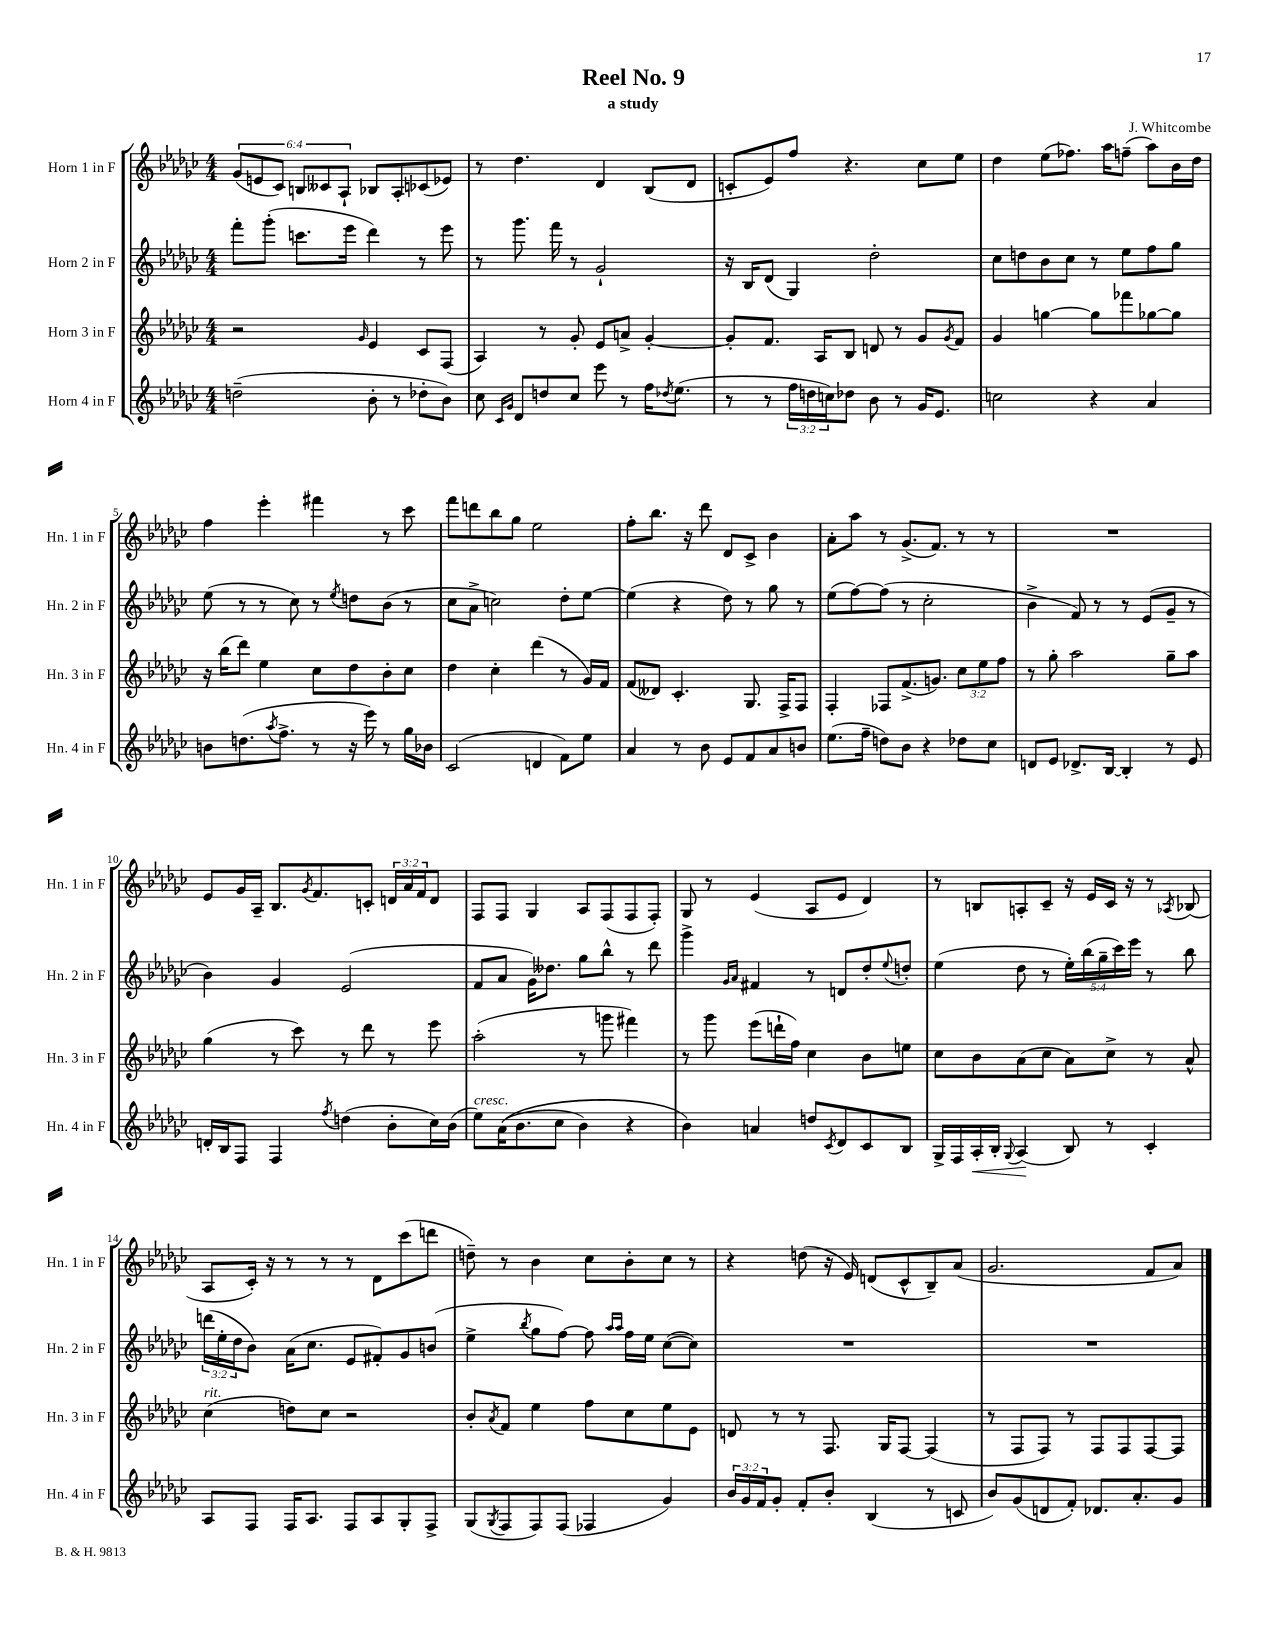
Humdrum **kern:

**kern	**kern	**kern	**kern
*staff4	*staff3	*staff2	*staff1
*clefG2	*clefG2	*clefG2	*clefG2
*k[b-e-a-d-g-c-]	*k[b-e-a-d-g-c-]	*k[b-e-a-d-g-c-]	*k[b-e-a-d-g-c-]
*M4/4	*M4/4	*M4/4	*M4/4
(2dd~	2r	8fff'	(12g-
.	.	.	12e
.	.	(8ggg-'	.
.	.	.	12c-)
.	.	8.ccc	12B
.	.	.	12c--
.	.	.	12A-`
.	.	16eee-	.
.	16qqg-	.	.
8b-'	4e-	4ddd-)	8B-
8r	.	.	8A-'
8dd-'	8c-	8r	(8c-
8b-)	(8F	8eee-	8e-)
=	=	=	=
8cc-	4A-)	8r	8r
16qqc-	.	.	.
16qqg-	.	.	.
8d-	.	8.ggg-	4.dd-
8dd	8r	.	.
.	.	16fff	.
8cc-	8g-'	8r	.
8eee-	8e-	2g-`	4d-
8r	8a^	.	.
16ff	[4g-'	.	(8B-
8qdd-	.	.	.
(8.ee-	.	.	.
.	.	.	8d-
=	=	=	=
8r	8g-']	16r	8c'
.	.	16B-	.
8r	8.f	(8d-	8e-)
24ff	.	4G-)	8ff
24dd	.	.	.
.	16A-	.	.
24cc)	.	.	.
8dd-	8B-	.	4.r
8b-	8d	2dd-'	.
8r	8r	.	.
16g-	8g-	.	8cc-
8.e-	.	.	.
.	8qg-	.	.
.	8f	.	8ee-
=	=	=	=
2cc	4g-	8cc-	4dd-
.	.	8dd	.
.	[4gg	8b-	(8ee-
.	.	8cc-	8.ff-)
4r	8gg]	8r	.
.	.	.	16aa-
.	8fff-	8ee-	(8ff~
4a-	[8gg-	8ff	8aa-)
.	8gg-]	8gg-	16b-
.	.	.	16dd-
=	=	=	=
8b	16r	(8ee-	4ff
.	(16bb-	.	.
(8.dd	8ddd-)	8r	.
.	4ee-	8r	4eee-'
8qaa-	.	.	.
8.ff^	.	.	.
.	.	8cc-)	.
8r	8cc-	8r	4fff#
.	.	8qee-	.
16r	8dd-	8dd	.
16eee-)	.	.	.
8r	8b-'	(8b-	8r
16gg-	8cc-	8r	8ccc-
16b-	.	.	.
=	=	=	=
(2c-	4dd-	8cc-	8fff
.	.	8a-^	8ddd
.	4cc-'	2cc)	8bb-
.	.	.	8gg-
4d	(4ddd-	.	2ee-
8f)	8r	8dd-'	.
8ee-	16g-)	[8ee-	.
.	16f	.	.
=	=	=	=
4a-	(8f	(4ee-]	8ff'
.	8d--)	.	8.bb-
8r	4.c-'	4r	.
.	.	.	16r
8b-	.	.	8ddd-
8e-	.	8dd-)	8d-
8f	8.G-	8r	8c-^
8a-	.	8gg-	4b-
.	16F^	.	.
8b	8F	8r	.
=	=	=	=
(8.ee-	4F'	(8ee-	8a-'
.	.	[8ff)	8aa-
16ff~	.	.	.
8dd)	8F-	(8ff]	8r
8b-	(8.f^	8r	(8.g-^
4r	.	2cc-'	.
.	8.g)	.	8.f)
8dd-	12cc-	.	8r
.	12ee-	.	.
8cc-	.	.	8r
.	12ff	.	.
=	=	=	=
8d	8r	4b-^	1r
8e-	8gg-'	.	.
8.d-^	2aa-	8f)	.
.	.	8r	.
[16B-	.	.	.
4B-']	.	8r	.
.	.	(8e-	.
8r	8gg-~	8g-~	.
8e-	8aa-	8r	.
=	=	=	=
16d'	(4gg-	4b-)	8e-
16B-	.	.	.
8F	.	.	16g-
.	.	.	16A-~
4F	8r	4g-	8.B-
.	8ccc-)	.	.
.	.	.	8qg-
.	.	.	8.f
8qff	.	.	.
(4dd	8r	(2e-	.
.	8ddd-	.	8c'
8b-'	8r	.	24d
.	.	.	24a-
.	.	.	24f
16cc-)	8eee-	.	8d
(16b-	.	.	.
=	=	=	=
8ee-)	(2aa-'	8f	8F
&((16a-	.	8a-	8F
8.b-	.	.	.
.	.	16g-)	4G-
.	.	8.dd--	.
8cc-	.	.	.
4b-)	8r	8gg-	8A-
.	8ggg	8bb-^^	(8F
4r	4fff#)	8r	8F
.	.	8ddd-	8F')
=	=	=	=
4b-&)	8r	4ggg-^	8G-
.	8ggg-	.	8r
.	.	16qqg-	.
.	.	16qqa-	.
4a	(8eee-	4f#	(4e-
.	16ddd`	.	.
.	16ff)	.	.
8dd	4cc-	8r	8A-
8qc-	.	.	.
8d-	.	8d	8e-
8c-	8b-	8dd-'	4d-)
.	.	8qqee-	.
8B-	8ee	8dd'	.
=	=	=	=
16G-^	8cc-	(4ee-	8r
16F	.	.	.
16A-'	8b-	.	8B
16B-'	.	.	.
8qqG-	.	.	.
(4A-	(8a-	8dd-	8A'
.	8cc-	8r	8c-~
8B-)	8a-)	20ee-')	16r
.	.	(20bb-	.
.	.	.	16e-
.	.	20gg-~	.
8r	8cc-^	.	16c-
.	.	20ccc-)	.
.	.	.	16r
.	.	20eee-	.
4c-'	8r	8r	8r
.	.	.	8qA-
.	8a-^^	8bb-	(8B-
=	=	=	=
8A-	(4cc-	(24ddd	8A-
.	.	24ee-'	.
.	.	24dd-	.
8F	.	8b-)	16c-')
.	.	.	16r
16F	8dd)	(16a-	8r
8.A-	.	8.cc-	.
.	8cc-	.	8r
8F	2r	8e-	8r
8A-	.	8f#')	8d-
8G-'	.	8g-	(8ccc-
8F^	.	(8b	8ddd
=	=	=	=
(8G-	8b-'	4ee-^	8dd~)
8qG-	8qa-	.	.
8F	8f	.	8r
.	.	8qbb-	.
8F)	4ee-	8gg-	4b-
(8F	.	[8ff)	.
4F-	8ff	8ff]	8cc-
.	.	16qqaa-	.
.	.	16qqaa-	.
.	8cc-	16ff	8b-'
.	.	16ee-	.
4g-)	8ee-	([8cc-	8cc-
.	8e-	8cc-])	8r
=	=	=	=
24b-	8d	1r	4r
24g-	.	.	.
24f	.	.	.
8g-'	8r	.	.
8f'	8r	.	(8dd
8b-'	8.F	.	16r
.	.	.	16e-)
(4B-	.	.	(8d
.	16G-	.	.
.	[8F	.	8c-^^
8r	(4F]	.	8B-~)
8c	.	.	(8a-
=	=	=	=
8b-)	8r	1r	2.g-
(8g-	8F	.	.
8d	8F)	.	.
8f')	8r	.	.
8.d-	8F	.	.
.	8F	.	.
8.a-'	.	.	.
.	[8F	.	8f
8g-	8F]	.	8a-)
==	==	==	==
*-	*-	*-	*-
